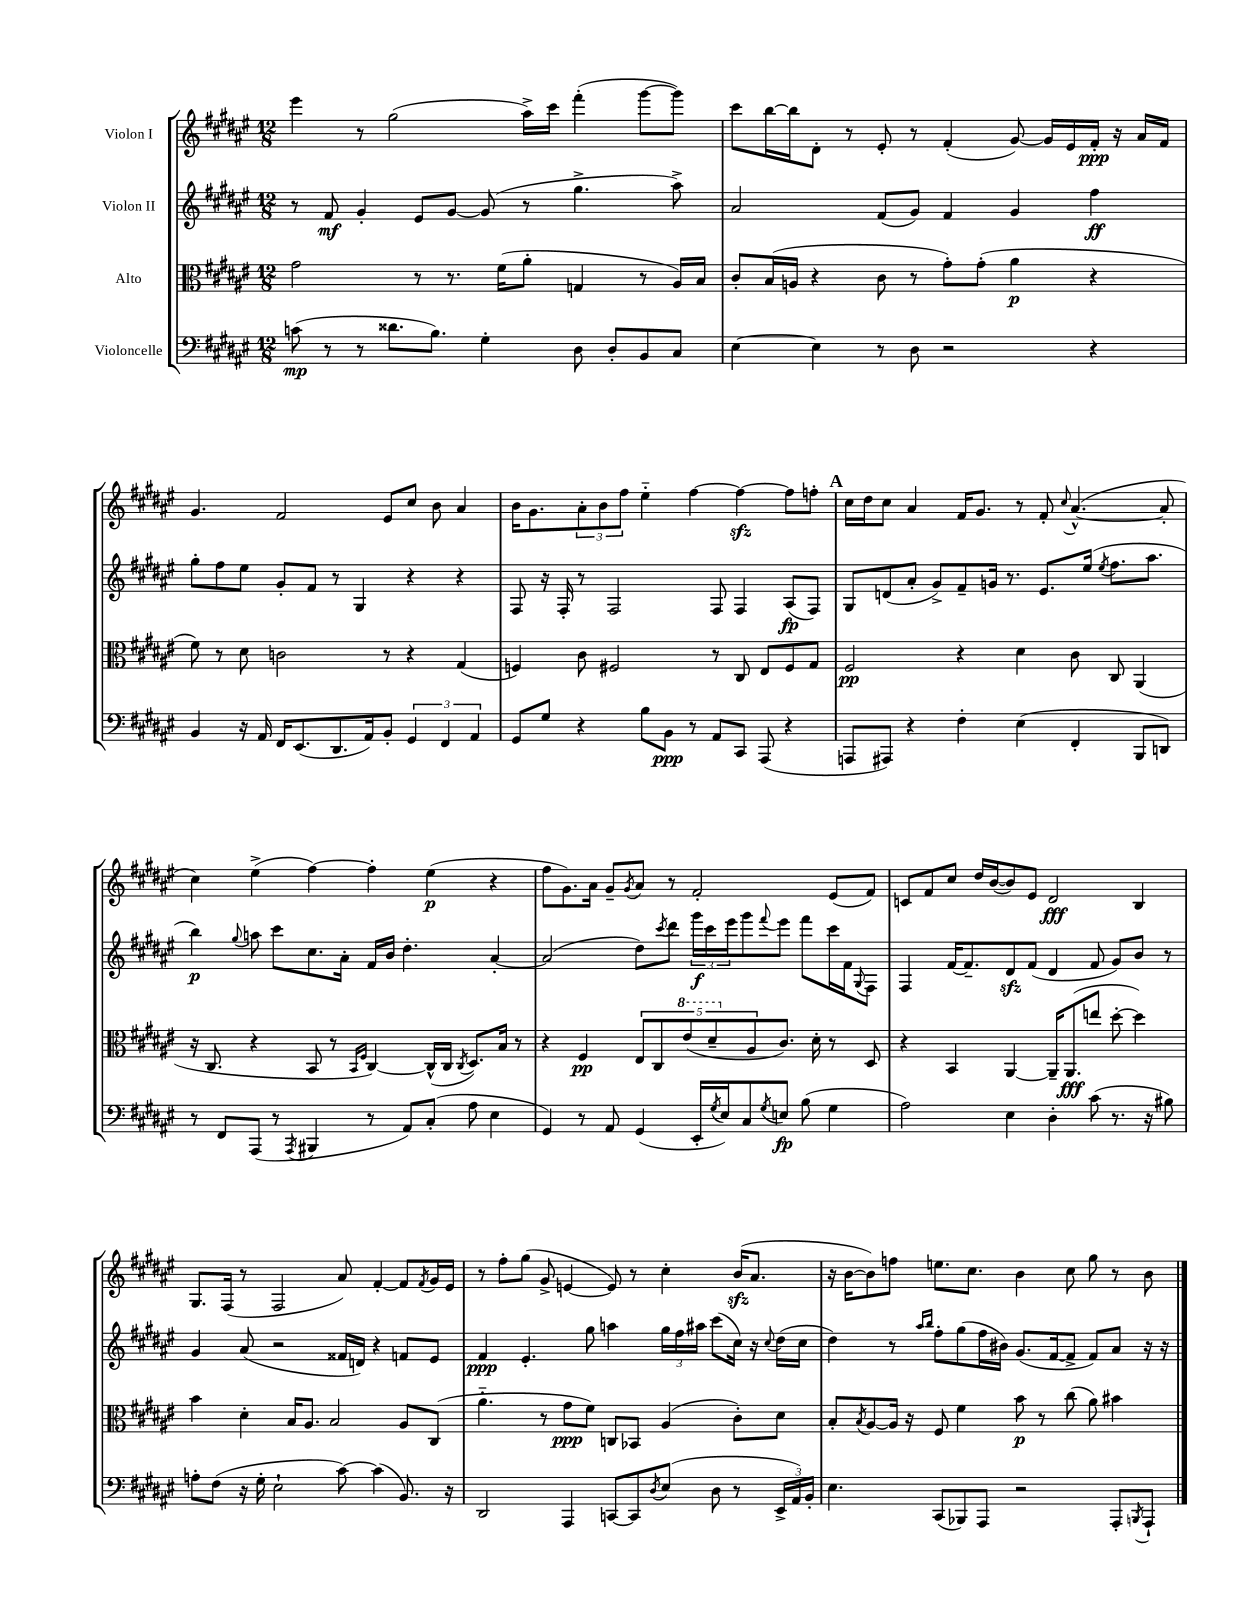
<<
\new StaffGroup <<
\new Staff = "s0" \with { instrumentName = "Violon I" } {
    \clef treble \key fis \major \numericTimeSignature \time 12/8
    eis'''4 r8 gis''2( ais''16->) cis'''16 fis'''4-.( gis'''8~ gis'''8) |
    cis'''8 b''16~ b''16 dis'8-. r8 eis'8-. r8 fis'4-.( gis'8~) gis'16 eis'16 fis'16-.\ppp r16 ais'16 fis'16 |
    gis'4. fis'2 eis'8 cis''8 b'8 ais'4 |
    b'16 gis'8. \tuplet 3/2 { ais'8-. b'8 fis''8 } eis''4-_ fis''4~ fis''4~\sfz fis''8 f''8-. |
    \mark \markup { \bold "A" } cis''16 dis''16 cis''8 ais'4 fis'16 gis'8. r8 fis'8-. \appoggiatura { cis''8 } ais'4.~-^( ais'8-. |
    cis''4) eis''4->( fis''4~) fis''4-. eis''4\p( r4 |
    fis''8 gis'8.) ais'16 gis'8-- \acciaccatura { gis'8 } ais'8 r8 fis'2-. eis'8( fis'8) |
    c'8 fis'8 cis''8 dis''16 b'16~( b'8) eis'8 dis'2\fff b4 |
    gis8. fis16( r8 fis2 ais'8) fis'4~-. fis'8 \acciaccatura { fis'8 } gis'16 eis'16 |
    r8 fis''8-. gis''8( gis'8-> e'4~ e'8) r8 cis''4-. b'16\sfz( ais'8. |
    r16 b'16~ b'8) f''8 e''8. cis''8. b'4 cis''8 gis''8 r8 b'8 \bar "|." |
}
\new Staff = "s1" \with { instrumentName = "Violon II" } {
    \clef treble \key fis \major \numericTimeSignature \time 12/8
    r8 fis'8\mf gis'4-. eis'8 gis'8~ gis'8( r8 gis''4.-> ais''8->) |
    ais'2 fis'8( gis'8) fis'4 gis'4 fis''4\ff |
    gis''8-. fis''8 eis''8 gis'8-. fis'8 r8 gis4 r4 r4 |
    fis8 r16 fis16-. r8 fis2 fis8 fis4 ais8\fp( fis8) |
    \mark \markup { \bold "A" } gis8 d'8( ais'8-. gis'8->) fis'8-- g'16 r8. eis'8. eis''16( \acciaccatura { eis''8 } fis''8. ais''8. |
    b''4\p) \appoggiatura { gis''8 } a''8 cis'''8 cis''8. ais'16-. fis'16 b'16 dis''4.-. ais'4~-. |
    ais'2( dis''8) \acciaccatura { cis'''8 } dis'''8 \tuplet 3/2 { gis'''16\f cis'''16 eis'''16 } gis'''8 \appoggiatura { fis'''8 } eis'''8 fis'''8 cis'''16 fis'16 \appoggiatura { gis8 } fis8 |
    fis4 fis'16~ fis'8.-- dis'8\sfz fis'8( dis'4 fis'8 gis'8) b'8 r8 |
    gis'4 ais'8( r2 fisis'16 d'16) r4 f'8 eis'8 |
    fis'4\ppp eis'4.-. gis''8 a''4 \tuplet 3/2 { gis''16 fis''16 ais''16 } cis'''8( cis''16) r16 \appoggiatura { cis''8 } dis''16( cis''16 |
    dis''4) r8 \grace { ais''16 b''16 } fis''8-. gis''8( fis''16 bis'16) gis'8.( fis'16~ fis'8-> fis'8) ais'8 r16 r16 \bar "|." |
}
\new Staff = "s2" \with { instrumentName = "Alto" } {
    \clef alto \key fis \major \numericTimeSignature \time 12/8
    gis'2 r8 r8. fis'16( ais'8-. g4 r8 ais16) b16 |
    cis'8-. b16( a16 r4 cis'8 r8 gis'8-.) gis'8-.( ais'4\p r4 |
    fis'8) r8 dis'8 c'2 r8 r4 gis4( |
    f4) cis'8 fis2 r8 cis8 eis8 fis8 gis8 |
    \mark \markup { \bold "A" } fis2\pp r4 dis'4 cis'8 cis8 ais,4( |
    r16 cis8. r4 b,8 r8 \grace { b,16 fis16 } cis4~) cis16-^( cis16 \acciaccatura { cis8 } dis8.) b16 r8 |
    r4 fis4\pp \tuplet 5/4 { eis8 cis8 \ottava #1 eis''8( dis''8-- \ottava #0 ais8 } cis'8.) dis'16-. r8 dis8 |
    r4 b,4 ais,4~ ais,16-- ais,8.\fff( e''8 dis''8~-. dis''4) |
    b'4 dis'4-. b16 ais8. b2 ais8 cis8( |
    ais'4.-_ r8 gis'8\ppp fis'8) c8 bes,8 ais4( cis'8-.) dis'8 |
    b8-. \acciaccatura { b8 } ais8~ ais16 r16 fis8 fis'4 b'8\p r8 cis''8( ais'8) bis'4 \bar "|." |
}
\new Staff = "s3" \with { instrumentName = "Violoncelle" } {
    \clef bass \key fis \major \numericTimeSignature \time 12/8
    c'8\mp( r8 r8 disis'8. b8.) gis4-. dis8 dis8-. b,8 cis8 |
    eis4~ eis4 r8 dis8 r2 r4 |
    b,4 r16 ais,16 fis,16 eis,8.( dis,8. ais,16) b,8-. \tuplet 3/2 { gis,4 fis,4 ais,4 } |
    gis,8 gis8 r4 b8 b,8\ppp r8 ais,8 cis,8 ais,,8( r4 |
    \mark \markup { \bold "A" } a,,8 ais,,8) r4 fis4-. eis4( fis,4-. b,,8 d,8) |
    r8 fis,8 ais,,8( r8 \acciaccatura { ais,,8 } bis,,4 r8 ais,8) cis8-.( ais8 eis4 |
    gis,4) r8 ais,8 gis,4( eis,16-. \acciaccatura { gis8 } eis16) cis8 \acciaccatura { gis8 } e8\fp b8( gis4 |
    ais2) eis4 dis4-. cis'8( r8. r16 bis8) |
    a8-. fis8( r16 gis16-. eis2-! cis'8~) cis'4( b,8.) r16 |
    dis,2 ais,,4 c,8~ c,8 \acciaccatura { dis8 } eis8( dis8 r8 \tuplet 3/2 { eis,16-> ais,16) b,16-. } |
    eis4. cis,8( bes,,8) ais,,8 r2 ais,,8-. \acciaccatura { b,,8 } ais,,8-! \bar "|." |
}
>>
>>
\layout { \context { \Score \remove "Bar_number_engraver" } }
